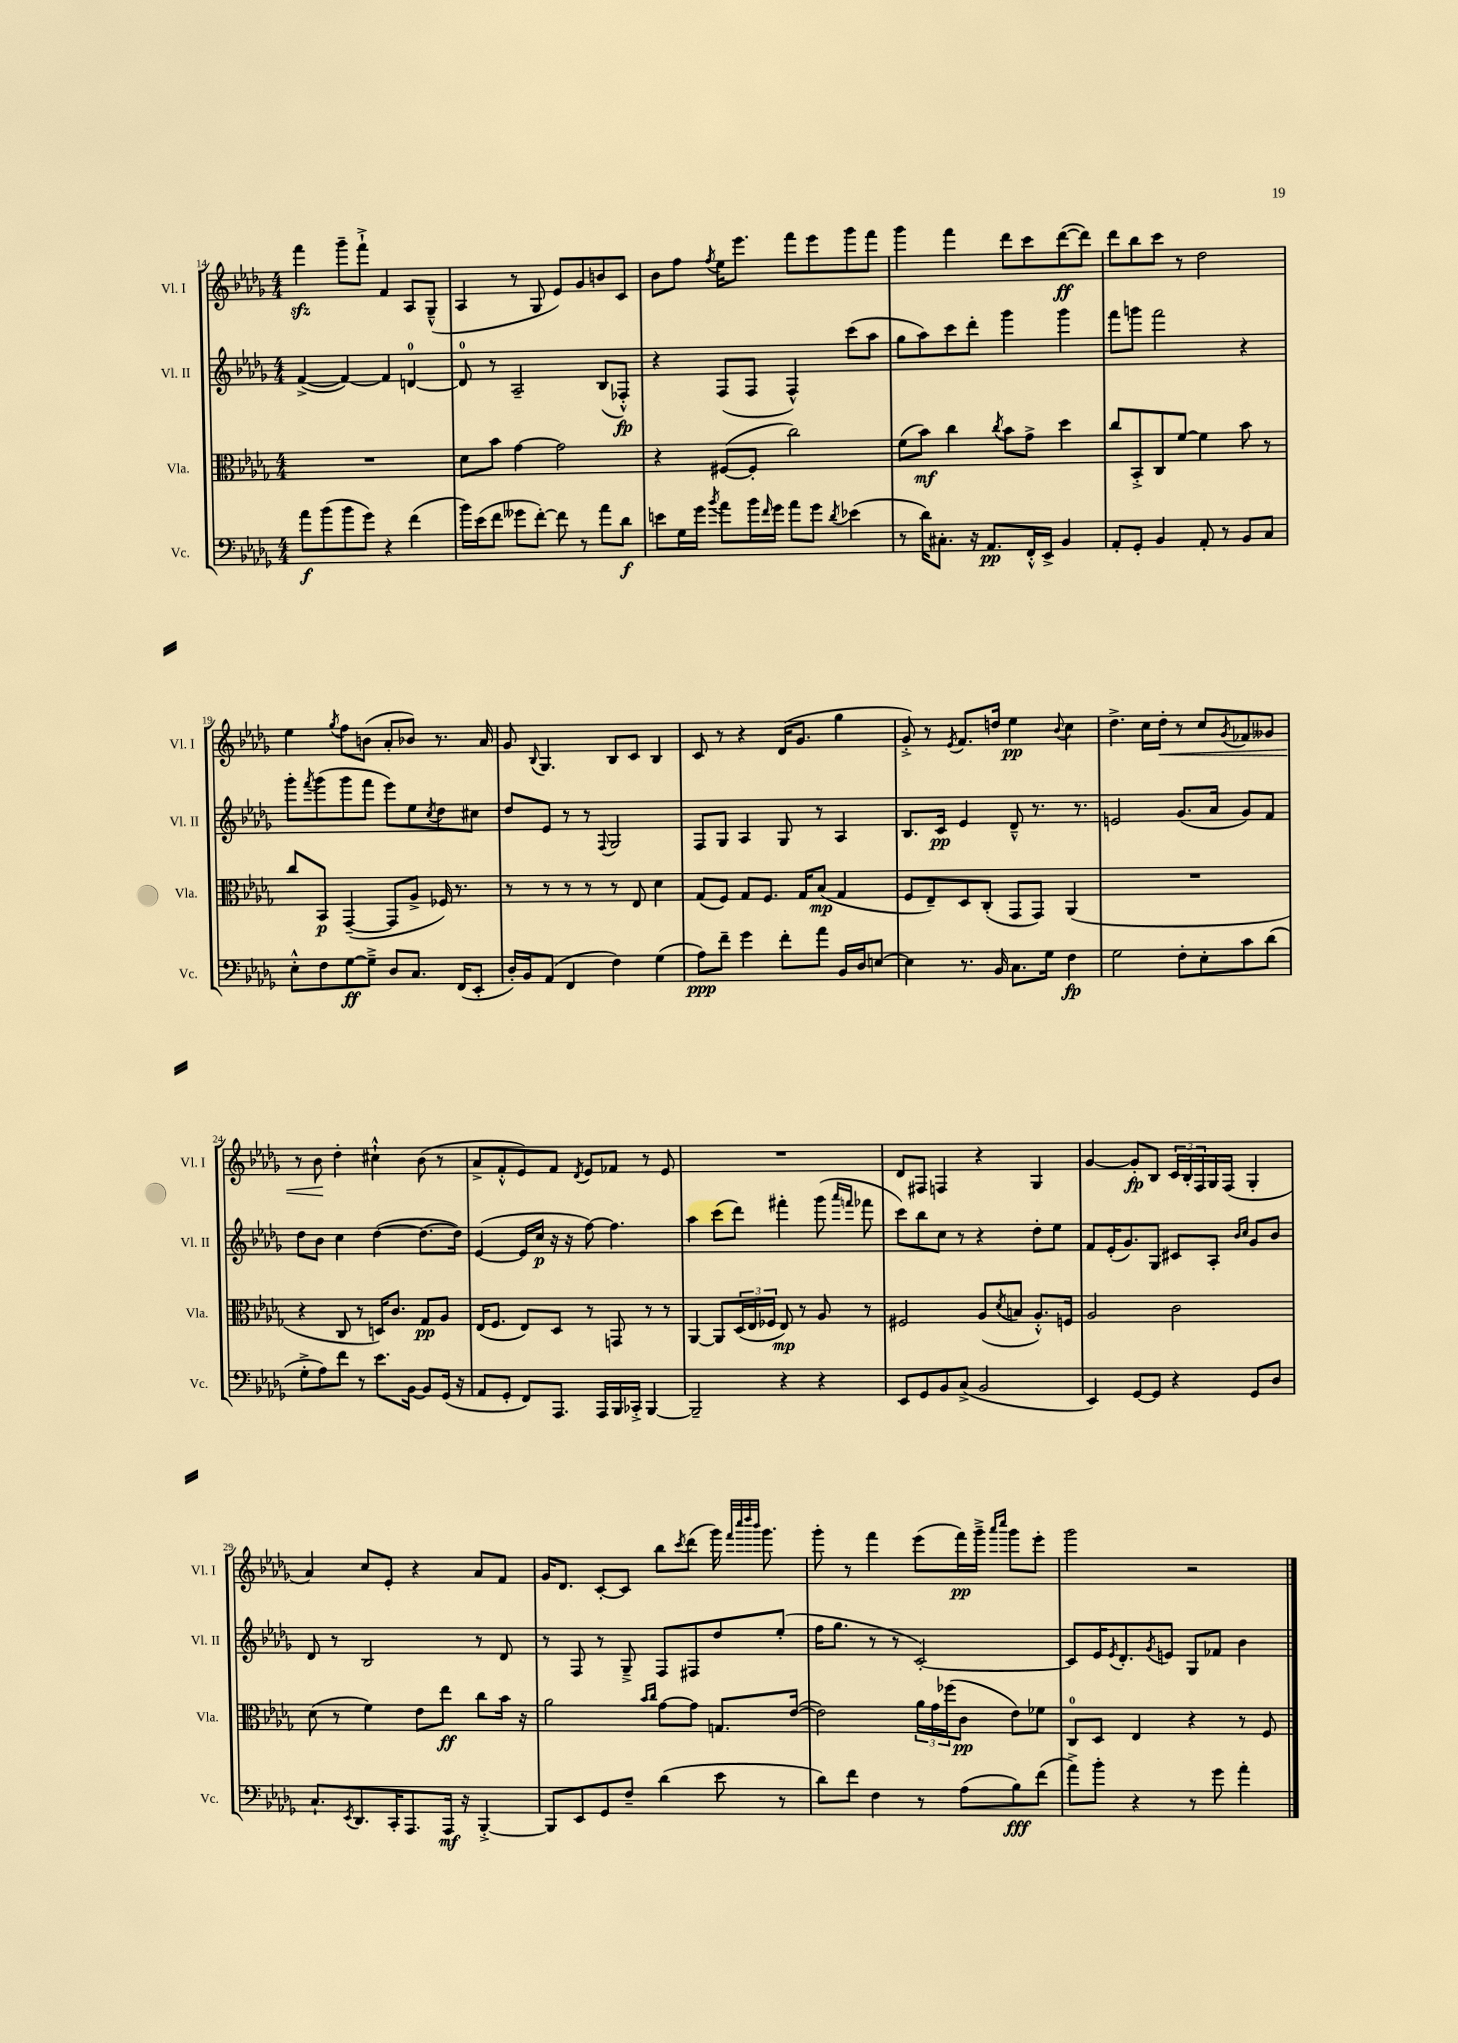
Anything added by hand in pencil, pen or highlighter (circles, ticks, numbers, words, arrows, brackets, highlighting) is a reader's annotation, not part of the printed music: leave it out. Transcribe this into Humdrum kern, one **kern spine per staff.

**kern	**dynam	**kern	**dynam	**kern	**dynam	**kern	**dynam
*part4	*part4	*part3	*part3	*part2	*part2	*part1	*part1
*staff4	*staff4	*staff3	*staff3	*staff2	*staff2	*staff1	*staff1
*I"Vc.	*	*I"Vla.	*	*I"Vl. II	*	*I"Vl. I	*
*I'Vc.	*	*I'Vla.	*	*I'Vl. II	*	*I'Vl. I	*
*clefF4	*	*clefC3	*	*clefG2	*	*clefG2	*
*k[b-e-a-d-g-]	*	*k[b-e-a-d-g-]	*	*k[b-e-a-d-g-]	*	*k[b-e-a-d-g-]	*
*M4/4	*	*M4/4	*	*M4/4	*	*M4/4	*
=14	=14	=14	=14	=14	=14	=14	=14
8a-\L	f	1r	.	([4f^/	.	4fffzz\	.
(8b-\	.	.	.	.	.	.	.
8b-\	.	.	.	4f/_)	.	8ggg-~\L	.
8g-\J)	.	.	.	.	.	8fff`^\J	.
4r	.	.	.	4f/]	.	4f/	.
(4f\	.	.	.	[4dn/	.	8A-/L	.
.	.	.	.	.	.	(8G-~^^/J	.
=15	=15	=15	=15	=15	=15	=15	=15
16b-\LL)	.	8d-\L	.	8d/]	.	4A-/	.
(16e-\J	.	.	.	.	.	.	.
8f\J	.	8b-\J	.	8r	.	.	.
8g--X\L	.	[4g-\	.	2A-~/	.	8r	.
[8f'\J)	.	.	.	.	.	8G-/	.
8f\]	.	2g-\]	.	.	.	8e-/L)	.
8r	.	.	.	.	.	8g-/	.
8a-\L	.	.	.	(8B-/L	.	8bn/	.
8d-\J	f	.	.	8F-X'^^/J)	fp	8c/J	.
=16	=16	=16	=16	=16	=16	=16	=16
8en\L	.	4r	.	4r	.	8b-\L	.
16G-\L	.	.	.	.	.	8ff\J	.
16g-\JJ	.	.	.	.	.	.	.
8qb-/	.	.	.	.	.	8qff/	.
8a-\L	.	([8F#X/L	.	(8F/L	.	16ee-\KL	.
.	.	.	.	.	.	8.eee-\J	.
16b-\L	.	8F#'/J]	.	8F/J	.	.	.
16qqf/	.	.	.	.	.	.	.
16g-\JJ	.	.	.	.	.	.	.
8a-\L	.	2cc\)	.	4F^^/)	.	8fff\L	.
8g-\J	.	.	.	.	.	8eee-\	.
8qd-/	.	.	.	.	.	.	.
(4e-X\	.	.	.	(8ccc\L	.	8ggg-\	.
.	.	.	.	8aa-\J	.	8fff\J	.
=17	=17	=17	=17	=17	=17	=17	=17
8r	.	(8f\L	.	8gg-\L	.	4ggg-\	.
16d-\KL)	.	8b-\J)	mf	8aa-\)	.	.	.
8.C#X'\J	.	.	.	.	.	.	.
.	.	4cc\	.	8ccc\	.	4fff\	.
16r	.	.	.	8ddd-'\J	.	.	.
8.AA-/L	pp	.	.	.	.	.	.
.	.	8qcc/	.	.	.	.	.
.	.	8b-\L	.	4ggg-\	.	8ddd-\L	.
16FF'^^/L	.	8g-^\J	.	.	.	8ccc\	.
16EE-^/JJ	.	.	.	.	.	.	.
4BB-/	.	4dd-\	.	4ggg-\	.	([8ddd-\	ff
.	.	.	.	.	.	8ddd-\J])	.
=18	=18	=18	=18	=18	=18	=18	=18
8AA-'/L	.	8cc/L	.	8fff\L	.	8ddd-\L	.
8GG-'/J	.	8BB-'^/	.	8gggn\J	.	8bb-\	.
4BB-/	.	8C/	.	2fff\	.	8ccc\J	.
.	.	[8f/J	.	.	.	8r	.
8AA-'/	.	4f\]	.	.	.	2dd-\	.
8r	.	.	.	.	.	.	.
8BB-/L	.	8b-\	.	4r	.	.	.
8C/J	.	8r	.	.	.	.	.
!!LO:LB:g=z
=19	=19	=19	=19	=19	=19	=19	=19
8E-'^^\L	.	8cc/L	.	8ggg-'\L	.	4ee-\	.
.	.	.	.	8qfff/	.	.	.
8F\	.	8BB-/J	p	(8ggg-\	.	.	.
.	.	.	.	.	.	8qgg-/	.
[8G-\	ff	([4GG-~/	.	8ggg-\	.	8ff\L	.
8G-~^\J]	.	.	.	8fff\J	.	(8bn\J	.
8D-/L	.	8GG-/L]	.	8eee-\L)	.	8a-'/L	.
8.C/J	.	8A-^/J	.	8ee-\	.	8b-X/J)	.
.	.	.	.	8qcc/	.	.	.
.	.	16F-X/)	.	8dd-\	.	8.r	.
(16FF/KL	.	8.r	.	.	.	.	.
8EE-'/J	.	.	.	8cc#X\J	.	.	.
.	.	.	.	.	.	16a-/	.
=20	=20	=20	=20	=20	=20	=20	=20
16D-'/LL)	.	8r	.	8dd-/L	.	8g-/	.
16BB-/J	.	.	.	.	.	.	.
.	.	.	.	.	.	8qqB-/	.
(8AA-/J	.	8r	.	8e-/J	.	4.G-/	.
4FF/	.	8r	.	8r	.	.	.
.	.	8r	.	8r	.	.	.
.	.	.	.	8qqF/	.	.	.
4F\)	.	8r	.	2G-/	.	8B-/L	.
.	.	8E-/	.	.	.	8c/J	.
(4G-\	.	4d-\	.	.	.	4B-/	.
=21	=21	=21	=21	=21	=21	=21	=21
8A-\L)	ppp	(8G-/L	.	8F/L	.	8c/	.
8f~\J	.	8F/J)	.	8G-/J	.	8r	.
4g-\	.	8G-/L	.	4A-/	.	4r	.
.	.	8.F/J	.	.	.	.	.
8f'\L	.	.	.	8G-/	.	(16d-/KL	.
.	.	16G-/KL	.	.	.	8.g-/J	.
8a-\J	.	(8B-/J	mp	8r	.	.	.
16BB-/LL	.	4G-/	.	4A-/	.	4gg-\	.
16D-/J	.	.	.	.	.	.	.
[8En/J	.	.	.	.	.	.	.
=22	=22	=22	=22	=22	=22	=22	=22
4E\]	.	8F/L	.	8.B-/L	.	8g-'^/)	.
.	.	8E-~/)	.	.	.	8r	.
.	.	.	.	16c/Jk	pp	.	.
.	.	.	.	.	.	8qe-/	.
8.r	.	8D-/	.	4e-/	.	8.f/L	.
.	.	(8C'/J	.	.	.	.	.
16BB-/	.	.	.	.	.	16ddn/Jk	.
8.C\L	.	8GG-/L	.	8d-~^^/	.	4ee-\	pp
.	.	8GG-/J)	.	8.r	.	.	.
16G-\Jk	.	.	.	.	.	.	.
.	.	.	.	.	.	8qqb-/	.
4F\	fp	(4AA-/	.	.	.	4cc\	.
.	.	.	.	8.r	.	.	.
=23	=23	=23	=23	=23	=23	=23	=23
2G-\	.	1r	.	2en/	.	4.dd-^\	.
.	.	.	.	.	.	16cc\LL	.
!	!	!	!	!	!	!	!LO:HP:b
.	.	.	.	.	.	16dd-'\JJ	<
8F'\L	.	.	.	(8.g-/L	.	8r	.
8E-'\	.	.	.	.	.	8cc/L	.
.	.	.	.	16a-/Jk	.	.	.
.	.	.	.	.	.	8qg-/	.
8c\	.	.	.	8g-/L)	.	8f-X/	.
(8d-\J	.	.	.	8f/J	.	8g--X/J	.
!!LO:LB:g=z
=24	=24	=24	=24	=24	=24	=24	=24
8G-'^\L	.	4r	.	8dd-\L	.	8r	.
8A-\)	.	.	.	8b-\J	.	8b-\	.
8f\J	.	8C/	.	4cc\	.	4dd-'\	[
8r	.	8r	.	.	.	.	.
8.e-\L	.	16Dn/KL)	.	([4dd-\	.	4cc#X`^^\	.
.	.	8.c/J	.	.	.	.	.
[16BB-\Jk	.	.	.	.	.	.	.
8BB-/L]	.	8G-/L	pp	8.dd-\L_	.	(8b-\	.
(16GG-/Jk	.	8A-/J	.	.	.	8r	.
16r	.	.	.	16dd-\Jk])	.	.	.
=25	=25	=25	=25	=25	=25	=25	=25
8AA-/L	.	(16E-/KL	.	([4e-/	.	8a-^/L	.
.	.	8.F/J	.	.	.	.	.
8GG-'/J	.	.	.	.	.	8f'^^/	.
8FF/L)	.	8E-/L)	.	16e-/LL]	.	8e-/)	.
.	.	.	.	16cc/JJ	p	.	.
8.AAA-/J	.	8D-/J	.	16r	.	8f/J	.
.	.	.	.	16r	.	.	.
.	.	.	.	.	.	8qd-/	.
.	.	8r	.	[8ff\)	.	8e-/L	.
16AAA-/LL	.	.	.	.	.	.	.
16BBB-/	.	8GGn/	.	4.ff\]	.	8f-X/J	.
16CC-X'^/JJ	.	.	.	.	.	.	.
[4BBB-/	.	8r	.	.	.	8r	.
.	.	8r	.	.	.	8e-/	.
=26	=26	=26	=26	=26	=26	=26	=26
2BBB-~/]	.	[4AA-/	.	4aa-\	.	1r	.
.	.	8AA-/L]	.	(8ccc\L	.	.	.
.	.	(24D-/L	.	8ddd-\J)	.	.	.
.	.	24E-/	.	.	.	.	.
.	.	24F-X/JJ	.	.	.	.	.
4r	.	8E-/)	mp	4fff#X'\	.	.	.
.	.	8r	.	.	.	.	.
4r	.	8A-/	.	(8ggg-\	.	.	.
.	.	.	.	16qqaaa-/LL	.	.	.
.	.	.	.	16qqfffn/JJ	.	.	.
.	.	8r	.	8fff-X\	.	.	.
=27	=27	=27	=27	=27	=27	=27	=27
8EE-/L	.	2F#X/	.	8ccc\L)	.	8d-/L	.
8GG-/	.	.	.	8bb-\	.	8F#X/J	.
8BB-/	.	.	.	8cc\J	.	4Fn/	.
(8C^/J	.	.	.	8r	.	.	.
2BB-/	.	(8A-/L	.	4r	.	4r	.
.	.	8qd-/	.	.	.	.	.
.	.	8Bn/J	.	.	.	.	.
.	.	8.A-'^^/L)	.	8dd-'\L	.	4G-/	.
.	.	.	.	8ee-\J	.	.	.
.	.	16Fn/Jk	.	.	.	.	.
=28	=28	=28	=28	=28	=28	=28	=28
4EE-/)	.	2A-/	.	8f/L	.	[4g-/	.
.	.	.	.	(16e-'/K	.	.	.
.	.	.	.	8.g-/)	.	.	.
[8GG-/L	.	.	.	.	.	8g-'/L]	fp
8GG-/J]	.	.	.	8G-/J	.	8B-/J	.
4r	.	2c\	.	8c#X/L	.	24c/LL	.
.	.	.	.	.	.	24B-'/	.
.	.	.	.	.	.	24F/	.
.	.	.	.	8A-'/J	.	16G-/	.
.	.	.	.	.	.	(16F/JJ	.
.	.	.	.	16qqb-/LL	.	.	.
.	.	.	.	16qqcc/JJ	.	.	.
8GG-/L	.	.	.	8g-/L	.	4G-'/	.
8D-/J	.	.	.	8b-/J	.	.	.
!!LO:LB:g=z
=29	=29	=29	=29	=29	=29	=29	=29
8.C`/L	.	(8d-\	.	8d-/	.	4a-/)	.
.	.	8r	.	8r	.	.	.
8qEE-/	.	.	.	.	.	.	.
8.DD-/	.	.	.	.	.	.	.
.	.	4f\)	.	2B-/	.	8cc/L	.
16CC'/K	.	.	.	.	.	8e-'/J	.
8.AAA-/	.	.	.	.	.	.	.
.	.	8e-\L	.	.	.	4r	.
16AAA-/Jk	mf	8ee-\J	ff	.	.	.	.
16r	.	.	.	.	.	.	.
[4BBB-'^/	.	8cc\L	.	8r	.	8a-/L	.
.	.	16b-\Jk	.	8d-/	.	8f/J	.
.	.	16r	.	.	.	.	.
=30	=30	=30	=30	=30	=30	=30	=30
8BBB-/L]	.	2a-\	.	8r	.	16g-/KL	.
.	.	.	.	.	.	8.d-/J	.
8EE-/	.	.	.	8F/	.	.	.
8GG-/	.	.	.	8r	.	[8c'/L	.
8F~/J	.	.	.	8G-~^/	.	8c/J]	.
.	.	16qqb-/LL	.	.	.	.	.
.	.	16qqcc/JJ	.	.	.	.	.
(4d-\	.	[8g-\L	.	8F/L	.	8bb-\L	.
.	.	.	.	.	.	8qccc/	.
.	.	8g-\J]	.	8F#X/	.	(8ddd-\J	.
8e-\	.	8.Gn/L	.	8dd-/	.	16ggg-\)	.
.	.	.	.	.	.	32qqfff/LLL	.
.	.	.	.	.	.	32qqcccc/	.
.	.	.	.	.	.	32qqdddd-/	.
.	.	.	.	.	.	32qqbbb-/JJJ	.
.	.	.	.	.	.	8.ggg-\	.
8r	.	.	.	(8ee-'/J	.	.	.
.	.	([16e-/Jk	.	.	.	.	.
=31	=31	=31	=31	=31	=31	=31	=31
8d-\L)	.	2e-\])	.	16ff\KL	.	8ggg-'\	.
.	.	.	.	8.gg-\J	.	.	.
8f\J	.	.	.	.	.	8r	.
4F\	.	.	.	8r	.	4fff\	.
.	.	.	.	8r	.	.	.
8r	.	24a-\LL	.	[2c'/)	.	(8eee-\L	.
.	.	24g-\	.	.	.	.	.
.	.	(24ff-X\J	.	.	.	.	.
(8A-\L	.	8c\J	pp	.	.	16fff\L)	pp
.	.	.	.	.	.	16ggg-~^\JJ	.
.	.	.	.	.	.	16qqaaa-/LL	.
.	.	.	.	.	.	16qqcccc/JJ	.
8B-\)	fff	8e-\L)	.	.	.	8ggg-\L	.
(8f\J	.	8f-X\J	.	.	.	8eee-'\J	.
=32	=32	=32	=32	=32	=32	=32	=32
8a-^\L)	.	8C/L	.	8c/L]	.	2ggg-\	.
8b-'\J	.	8D-/J	.	16e-/K	.	.	.
.	.	.	.	8qe-/	.	.	.
.	.	.	.	8.d-'/	.	.	.
4r	.	4E-/	.	.	.	.	.
.	.	.	.	8qg-/	.	.	.
.	.	.	.	8en/J	.	.	.
8r	.	4r	.	8G-/L	.	2r	.
8g-\	.	.	.	8f-X/J	.	.	.
4a-'\	.	8r	.	4b-\	.	.	.
.	.	8F/	.	.	.	.	.
==	==	==	==	==	==	==	==
*-	*-	*-	*-	*-	*-	*-	*-
